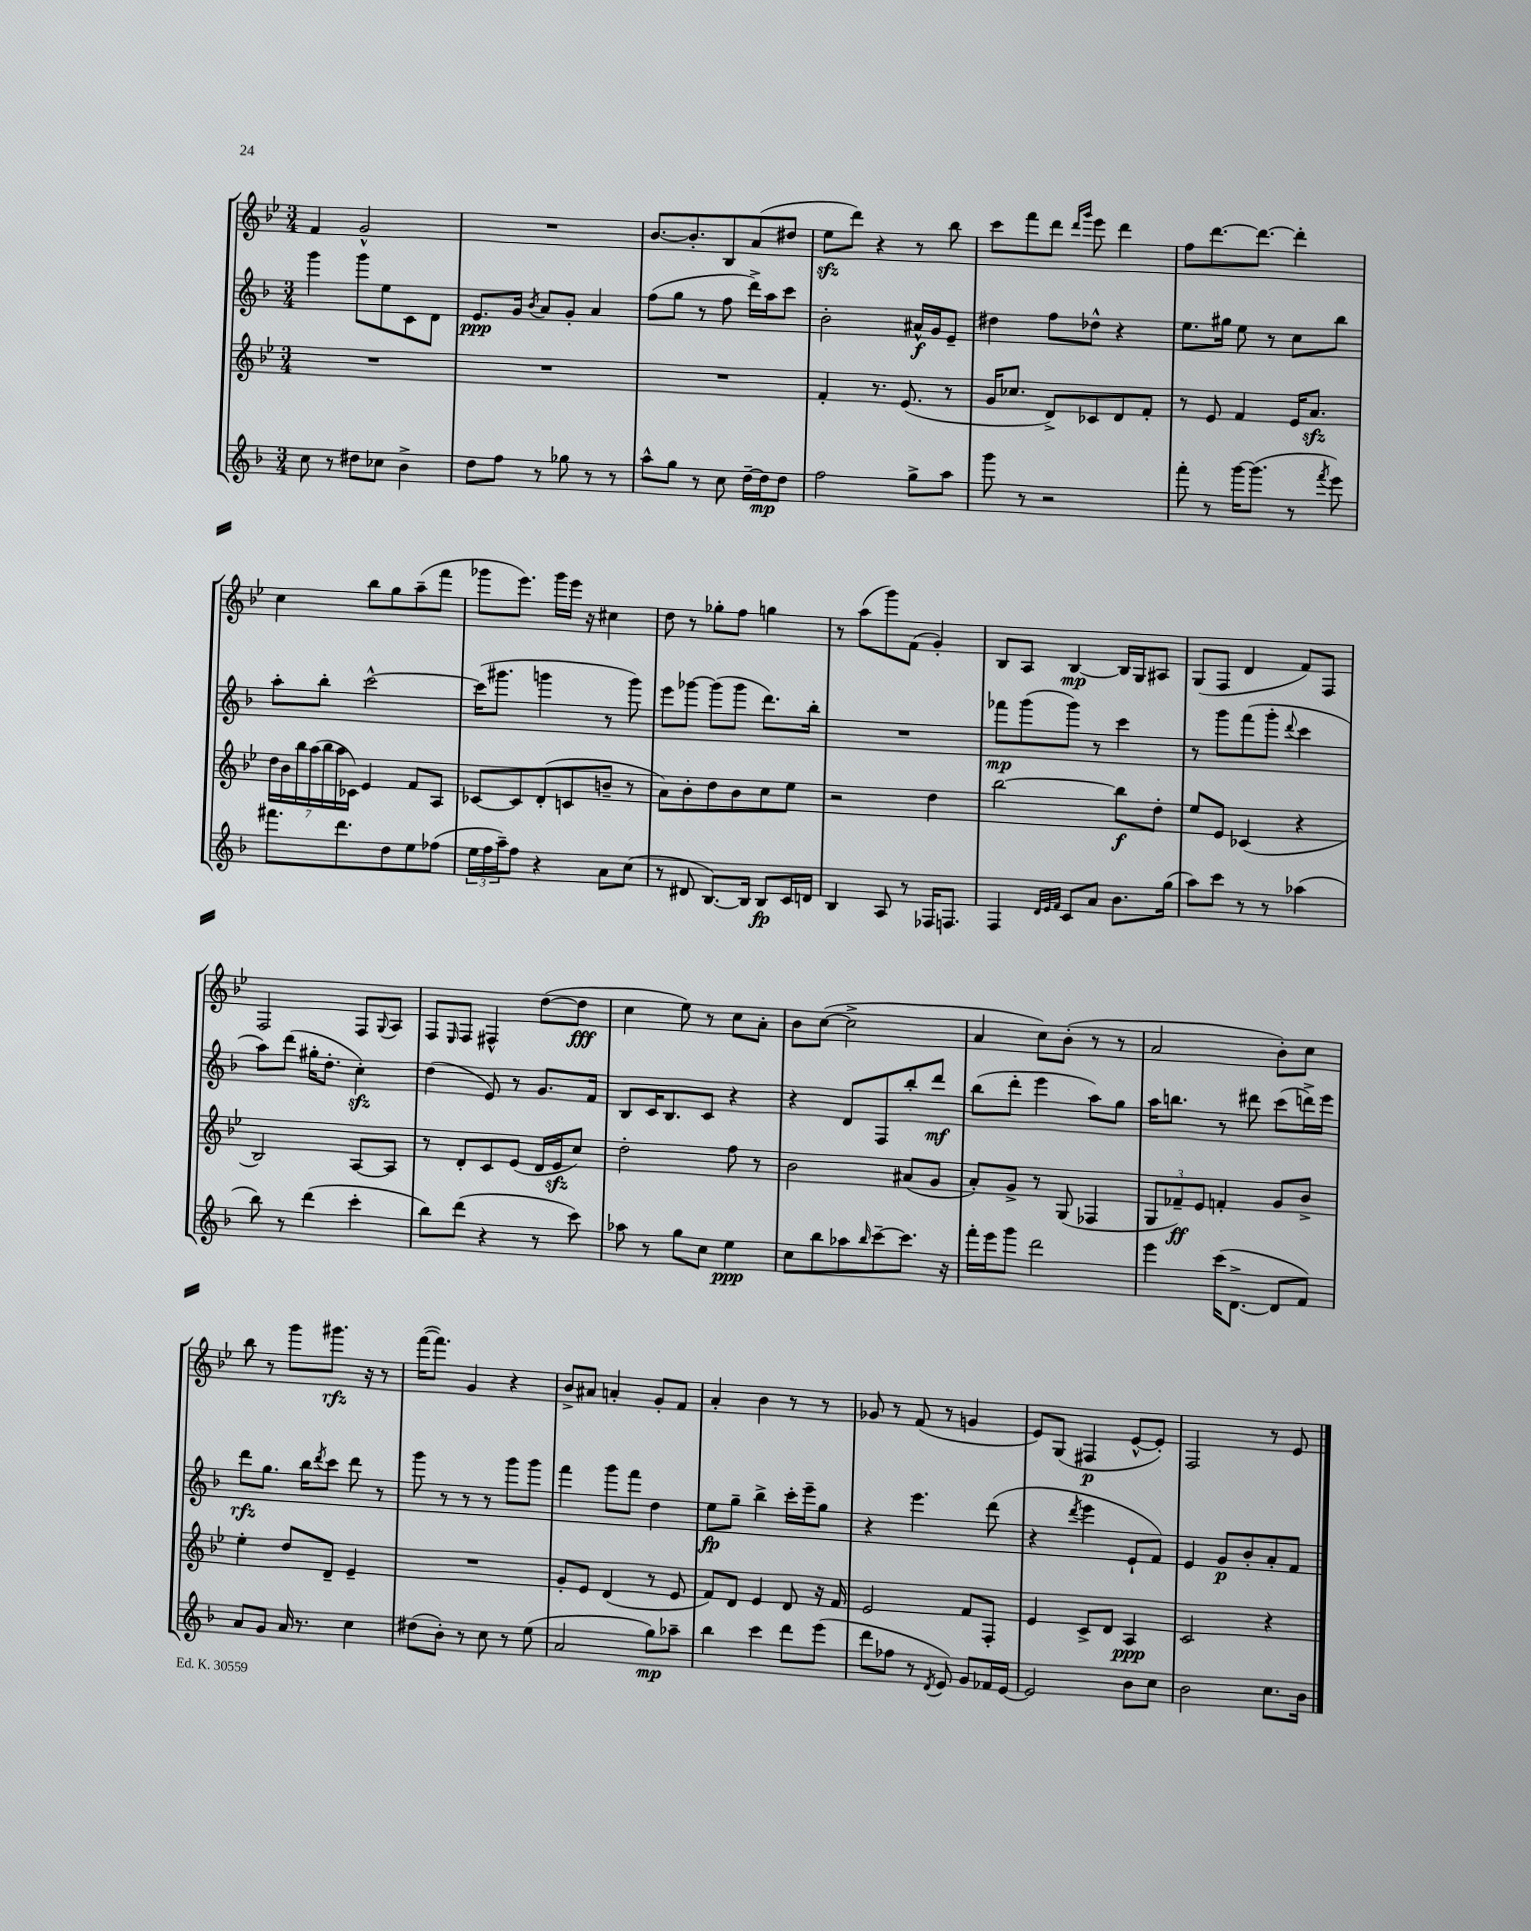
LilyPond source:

<<
\new StaffGroup <<
\new Staff = "s0" {
    \clef treble \key bes \major \numericTimeSignature \time 3/4
    f'4 g'2-^ |
    R2. |
    bes'8.~ bes'8.-. bes8 a'8( dis''8 |
    ees''8\sfz d'''8) r4 r8 bes''8 |
    c'''8 f'''8 d'''8 \grace { d'''16 g'''16 } ees'''8 d'''4 |
    f''8 d'''8.~ d'''8.~ d'''4-. |
    c''4 bes''8 g''8 a''8--( f'''8 |
    ges'''8 ees'''8.) ges'''16 ees'''16 r16 cis''4 |
    d''8 r8 ges''8-. f''8 g''4 |
    r8 a''8( g'''8) f'8( g'4-.) |
    bes8 a8 bes4~\mp bes16 g16 ais8 |
    g8( f8 d'4 f'8) f8 |
    f2 f8 \appoggiatura { g8 } a8 |
    f8 \grace { ees16 } f8 fis4-^ d''8~( d''8\fff |
    c''4 ees''8) r8 c''8 a'8-. |
    bes'8 c''8~( c''2-> |
    a'4 c''8) bes'8-.( r8 r8 |
    a'2 bes'8-.) c''8 |
    bes''8 r8 g'''8 gis'''8.\rfz r16 r8 |
    f'''16~( f'''8.) g'4 r4 |
    bes'8-> ais'8 a'4-. g'8-. f'8 |
    a'4-. bes'4 r8 r8 |
    ges'8 r8 f'8( r8 g'4 |
    ees'8) g8( fis4\p ees'8~-^ ees'8-.) |
    f2 r8 ees'8 \bar "|." |
}
\new Staff = "s1" {
    \clef treble \key f \major \numericTimeSignature \time 3/4
    g'''4 g'''8 e''8 c'8 d'8 |
    e'8.\ppp g'16 \acciaccatura { bes'8 } a'8 g'8-. a'4 |
    f''8( g''8 r8 f''8 d'''16->) a''16 c'''8 |
    bes'2-. ais'16-^\f g'16 e'8-- |
    dis''4 f''8 des''8-^ r4 |
    e''8. gis''16 e''8 r8 c''8 bes''8 |
    a''8-. bes''8-. c'''2~-^ |
    c'''16( gis'''8. g'''4 r8 g'''8) |
    e'''8 ges'''8~ ges'''8( ges'''8 d'''8.) bes''16-. |
    R2. |
    fes'''8\mp g'''8( g'''8) r8 c'''4 |
    r8 g'''8 f'''8( g'''8-. \appoggiatura { d'''8 } c'''4 |
    a''8) d'''8( gis''16-. d''8.-. c''4-.\sfz) |
    d''4( e'8) r8 g'8. f'16 |
    bes8 c'16 bes8. c'8 r4 |
    r4 d'8 f8 bes''8-. d'''8\mf |
    bes''8( d'''8-. e'''4 a''8) g''8 |
    a''16 b''8. r8 dis'''8 c'''8( d'''16->) e'''16 |
    d'''8\rfz g''8. bes''16 \acciaccatura { d'''8 } c'''8 d'''8 r8 |
    g'''8 r8 r8 r8 g'''8 g'''8 |
    f'''4 g'''8 f'''8 d''4 |
    e''8\fp g''8-- bes''4-> c'''16-. e'''16-- g''8 |
    r4 e'''4. d'''8( |
    r4 \acciaccatura { d'''8 } e'''4 e'8-! f'8) |
    e'4 g'8\p bes'8-. a'8-. f'8 \bar "|." |
}
\new Staff = "s2" {
    \clef treble \key bes \major \numericTimeSignature \time 3/4
    R2. |
    R2. |
    R2. |
    f'4-. r8. ees'8.( r8 |
    g'16 ces''8. d'8->) ces'8 d'8 f'8-. |
    r8 ees'8 f'4 ees'16 a'8.\sfz |
    \tuplet 7/4 { d''16 bes'16 bes''16 a''16( bes''16 a''16 ces'16) } ees'4 f'8 a8 |
    ces'8~ ces'8 d'8-.( c'8 b'8-- r8 |
    a'8) bes'8-. d''8 bes'8 c''8 ees''8 |
    r2 d''4 |
    bes''2~ bes''8\f d''8-. |
    ees''8 ees'8 ces'4( r4 |
    bes2) a8~ a8 |
    r8 d'8-. c'8 ees'8( d'16 ees'16\sfz c''8) |
    d''2-. f''8 r8 |
    bes'2 ais'8( g'8 |
    a'8-.) g'8-> r8 g8( fes4 |
    \tuplet 3/2 { g8 fes'8--\ff) ees'8 } f'4-. g'8 bes'8-> |
    ees''4-. d''8 d'8-- ees'4-- |
    R2. |
    g'8-. ees'8 d'4( r8 ees'8 |
    f'8) d'8 ees'4 d'8 r16 f'16 |
    ees'2 f'8 f8-. |
    ees'4 c'8-> d'8 a4\ppp |
    c'2 r4 \bar "|." |
}
\new Staff = "s3" {
    \clef treble \key f \major \numericTimeSignature \time 3/4
    c''8 r8 dis''8 ces''8 bes'4-> |
    d''8 f''8 r8 ges''8 r8 r8 |
    a''8-^ g''8 r8 c''8 d''16~-- d''16\mp d''8 |
    f''2 g''8-> a''8 |
    g'''8 r8 r2 |
    f'''8-. r8 g'''16~ g'''8.( r8 \acciaccatura { f'''8 } e'''8) |
    fis'''8. d'''8. d''8 e''8 fes''8( |
    \tuplet 3/2 { e''16 f''16 a''16--) } f''8 r4 a'8 c''8( |
    r8 dis'8 bes8.~) bes16 bes8\fp c'16 d'16 |
    bes4 a8 r8 fes16 f8. |
    f4 \grace { d'32 e'32 f'32 } c'8 a'8 bes'8. g''16( |
    a''8) c'''8 r8 r8 aes''4( |
    bes''8) r8 d'''4( c'''4-. |
    bes''8) d'''8( r4 r8 c'''8) |
    aes''8 r8 g''8 c''8 e''4\ppp |
    c''8 bes''8 aes''8 \grace { bes''16 } c'''8~-- c'''8. r16 |
    f'''16-. e'''16 g'''8 d'''2 |
    e'''4 c'''16( d'8.~-> d'8 f'8) |
    a'8 g'8 a'16 r8. c''4 |
    dis''8( bes'8-.) r8 c''8 r8 e''8( |
    a'2 g''8\mp) aes''8-- |
    bes''4 c'''4 d'''8 e'''8( |
    d'''8 fes''8 r8 \acciaccatura { d'8 } e'8) g'8 fes'16 e'16~ |
    e'2 bes'8 c''8 |
    bes'2 c''8. bes'16 \bar "|." |
}
>>
>>
\layout { \context { \Score \remove "Bar_number_engraver" } }
